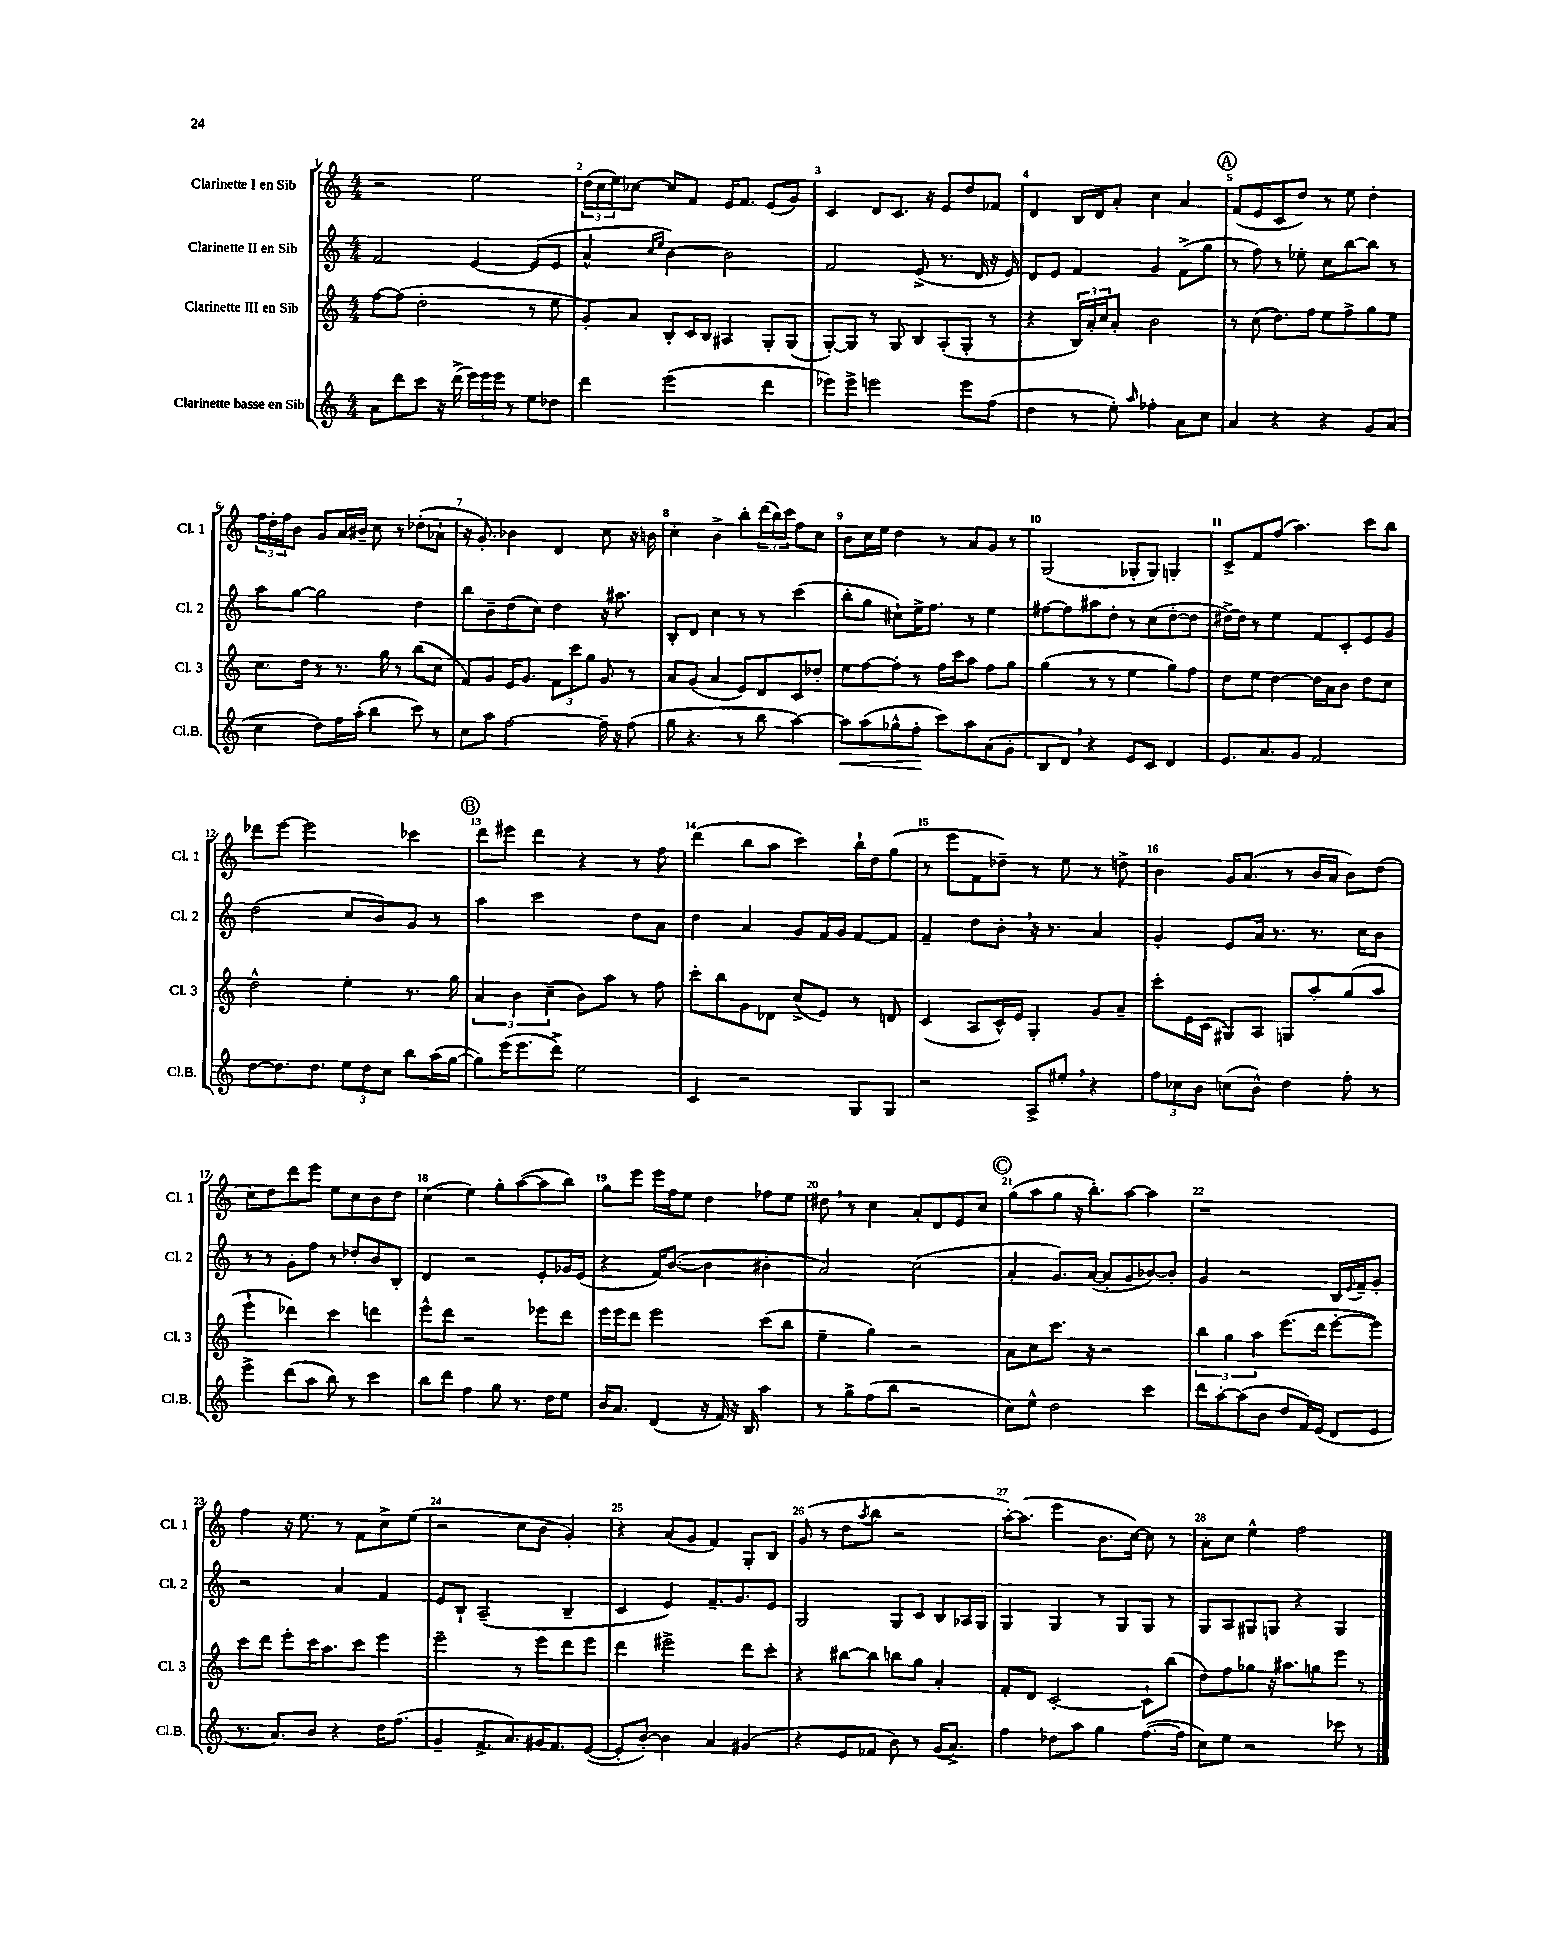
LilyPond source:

<<
\new StaffGroup <<
\new Staff = "s0" \with { instrumentName = "Clarinette I en Sib" shortInstrumentName = "Cl. 1" } {
    \clef treble \key c \major \numericTimeSignature \time 4/4
    r2 e''2 |
    \tuplet 3/2 { d''16( c''16 e''16) } ces''8~ ces''8 f'8 e'16 f'8. e'8( g'8) |
    c'4 d'8 c'8. r16 e'8 d''8 fes'8 |
    d'4 b16 d'16 a'8-. c''4 a'4 |
    \mark \markup { \circle "A" } f'8( e'8 c'8 d''8) r8 e''8 d''4-. |
    \tuplet 3/2 { f''16 d''16-. f''16 } b'8 g'8 a'16 bis'16-- c''8 r8 des''8-.( aes'8-! |
    r16 g'8.-.) bes'4 d'4 c''8 r16 b'16 |
    c''4-. b'4-> b''8-. \tuplet 3/2 { d'''16( b''16) c'''16 } f''8 c''8 |
    b'8 c''16 e''16 d''4 r8 a'8 g'8 r8 |
    g2( ges8-. ges8) g4-. |
    c'8-> f'8 f''8( a''4.) c'''8 b''8 |
    des'''8 e'''8~ e'''2 ces'''4 |
    \mark \markup { \circle "B" } d'''8 eis'''8 d'''4 r4 r8 f''8 |
    d'''4( b''8 a''8 c'''4) b''16-! d''16 g''8( |
    r8 e'''8 f'8 des''8--) r8 e''8 r8 d''8-> |
    b'4 g'16 a'8.( r8 b'16 a'16 b'8) d''8( |
    c''8) d''8 d'''8 e'''8 e''8 c''8 b'8 d''8 |
    c''4( e''4) g''8-. a''8~( a''8 b''8) |
    g''8 e'''8 e'''16 f''16 e''8 d''4 fes''8 e''8 |
    dis''8 \breathe r8 c''4 a'8-. d'8 e'8 c''8 |
    \mark \markup { \circle "C" } g''8( a''8 g''8 r16 b''8.-.) a''8~ a''4 |
    r1 |
    f''4 r16 e''8. r8 f'8 c''8-> e''8( |
    r2 c''8 b'8 g'4-.) |
    r4 a'8( g'8 f'4) g8-. b8 |
    g'8( r8 d''8 \acciaccatura { a''8 } b''8 r2 |
    a''16~-.) a''8.( e'''4 b'8. c''16~) c''8 r8 |
    a'8-. c''8 e''4-^ f''2 \bar "|." |
}
\new Staff = "s1" \with { instrumentName = "Clarinette II en Sib" shortInstrumentName = "Cl. 2" } {
    \clef treble \key c \major \numericTimeSignature \time 4/4
    f'2 e'4~ e'8( e'8 |
    a'4-^ \grace { c''16 e''16 } b'4~) b'2 |
    f'2 e'8->( r8. d'16 r16 e'16) |
    d'8 e'8 f'4 g'4 f'8->( g''8 |
    \mark \markup { \circle "A" } r8 f''8) r8 ees''8-. c''8 b''8~ b''8 r8 |
    a''8 g''8~ g''2 d''4 |
    b''8 b'8-- d''8( c''8) d''4 r16 ais''8. |
    b8-. d'8 c''4 r8 r8 c'''4( |
    b''8-. g''8 cis''8-!) e''16-> f''8. r8 e''4 |
    fis''8~ fis''8 ais''8 d''8-. r8 c''8( d''8~-. d''8 |
    dis''16~->) dis''16 r8 e''4 f'8 c'8-. e'8 g'8 |
    d''2( c''8 b'8) g'8 r8 |
    \mark \markup { \circle "B" } a''4 c'''2 d''8 a'8 |
    d''4 a'4 g'8 f'16 g'16 f'8~ f'8 |
    f'4-- d''8 b'8-. \breathe r16 r8. a'4 |
    g'4-. e'8 a'16 r8. r8. c''16 b'8 |
    r8 r8 g'8-. f''8 r8 des''8-. b'8 b8-. |
    d'4 r2 e'8-. ges'16 e'16( |
    r4 f'16) b'8.~( b'4 bis'4-. |
    a'2) c''2( |
    \mark \markup { \circle "C" } a'4-. g'8.) a'16~( a'8-. g'8 bes'8~) bes'8-. |
    g'4 r2 b16 \appoggiatura { e'8 } f'16-- g'8-. |
    r2 a'4 f'4 |
    e'8 b8-! a2--( b4-- |
    c'4 e'4) f'8.-- g'8. e'8 |
    g2 g8 c'8 b8 aes16 g16 |
    g4 g4 r8 g8 g8 r8 |
    g8 a8 gis8 g8 r4 g4 \bar "|." |
}
\new Staff = "s2" \with { instrumentName = "Clarinette III en Sib" shortInstrumentName = "Cl. 3" } {
    \clef treble \key c \major \numericTimeSignature \time 4/4
    f''8~ f''8( d''2-. r8 e''8 |
    g'8-.) a'8 b8-. c'16 b16 ais4 g8-. g8( |
    g8~-.) g8 r8 g8 b8 a8-.( g8-. r8 |
    r4 \tuplet 3/2 { b16) a'16-. c''16 } a'8-. b'2 |
    \mark \markup { \circle "A" } r8 c''8( d''8.) f''16 e''8 f''8-> g''8 e''8 |
    c''8. d''16 r8 r8. g''16 r8 b''8( c''8 |
    f'8) g'8 e'16 g'8. \tuplet 3/2 { f'8 c'''8 g''8 } g'8 r8 |
    a'8 g'8( a'4 e'8) d'8 c'8 des''8-. |
    e''8 f''8~ f''8-. r8 f''16 c'''16 a''8 f''8 g''8 |
    g''4( r8 r8 e''4 g''8) f''8 |
    d''8 e''8 d''4~ d''16 a'16 b'8 d''8 c''8 |
    d''2-^ e''4-. r8. g''16 |
    \mark \markup { \circle "B" } \tuplet 3/2 { a'4 b'4 c''4--( } b'8) a''8 r8 f''8 |
    c'''8-. b''8 g'8 des'8 c''8->( e'8) r8 d'8 |
    c'4( a8 c'16-^) e'16 g4-. g'8 a'8-- |
    c'''8-. e'16 c'16( gis8) a8 g8 a''8-. g''8( a''8 |
    e'''4-! des'''4) c'''4 d'''4 |
    e'''8-^ d'''8 r2 ees'''8 d'''8 |
    e'''16 e'''16 d'''8 e'''2 c'''8( b''8 |
    e''4-- g''4) r2 |
    \mark \markup { \circle "C" } a'8 c''8 c'''8. r16 r2 |
    \tuplet 3/2 { b''4 g''4 a''4 } e'''8.( d'''16 e'''8~-. e'''8) |
    c'''8 d'''8 e'''8-. c'''16 a''8. c'''8 e'''4 |
    e'''2-- r8 e'''8 d'''8 e'''8 |
    d'''4 eis'''2-> d'''8 c'''8-. |
    r4 bis''8~ bis''8 b''8 g''8 a'4-. |
    f'8-. d'8 c'2~-. c'8-! b''8( |
    d''8) f''8 ges''8 r16 ais''8. g''8 e'''8 r8 \bar "|." |
}
\new Staff = "s3" \with { instrumentName = "Clarinette basse en Sib" shortInstrumentName = "Cl.B." } {
    \clef treble \key c \major \numericTimeSignature \time 4/4
    a'8 d'''8 c'''8 r16 d'''16->( \tuplet 3/2 { e'''16) e'''16 e'''16 } r8 e''8 des''8 |
    d'''4 e'''2( d'''4 |
    ees'''8) ees'''8-> e'''2 e'''8 f''8( |
    d''4 r8 e''8-.) \grace { a''16 } fes''4-. a'8 c''8 |
    \mark \markup { \circle "A" } a'4 r4 r4 g'8 a'8( |
    c''4 d''8) f''16 a''16-.( b''4 c'''8) r8 |
    c''8 a''8 f''2~ f''16-- r16 f''8( |
    g''8 r4. r8 b''8 a''4~) |
    a''8\< a''8( ges''8-^ f''8-.\! c'''8) a''8 a'8( g'8-. |
    b8 d'8) \breathe r4 e'8 c'8 d'4 |
    e'8. a'8. g'8 f'2 |
    d''8~ d''8. d''8. \tuplet 3/2 { e''8 d''8 c''8 } b''8 a''16( g''16~ |
    \mark \markup { \circle "B" } g''8) e'''16( e'''8. d'''8->) e''2 |
    c'4 r2 g8 g8 |
    r2 a8-> eis''8-. \breathe r4 |
    \tuplet 3/2 { f''8 ces''8 b'8 } c''8( b'8-^) d''4 f''8-. r8 |
    e'''4-> d'''8( a''8 b''8) r8 c'''4 |
    b''8 d'''8 f''4 g''8 r8. d''16 e''8 |
    b'16 a'8. d'4( r16 f'16) r16 b16 a''4 |
    r8 g''8-> f''8( b''8 r2 |
    \mark \markup { \circle "C" } c''8) e''8-^ d''2 c'''4 |
    d'''8 a''8~-. a''8( b'8 d''8 f'16) e'16( d'8 e'8 |
    r8. a'8.) b'8 r4 d''16 f''8.( |
    g'4-- f'8.-> a'8.) gis'16 f'8. e'8~( |
    e'8-. b'8~-.) b'4 a'4 gis'4( |
    r4 e'8 fes'8 b'8) r8 g'16( a'8.->) |
    f''4 des''8 a''8 g''4 f''8.~( f''16 |
    c''8) e''8 r2 ces'''8 r8 \bar "|." |
}
>>
>>
\layout { \context { \Score \override BarNumber.break-visibility = ##(#f #t #t) barNumberVisibility = #all-bar-numbers-visible } }
